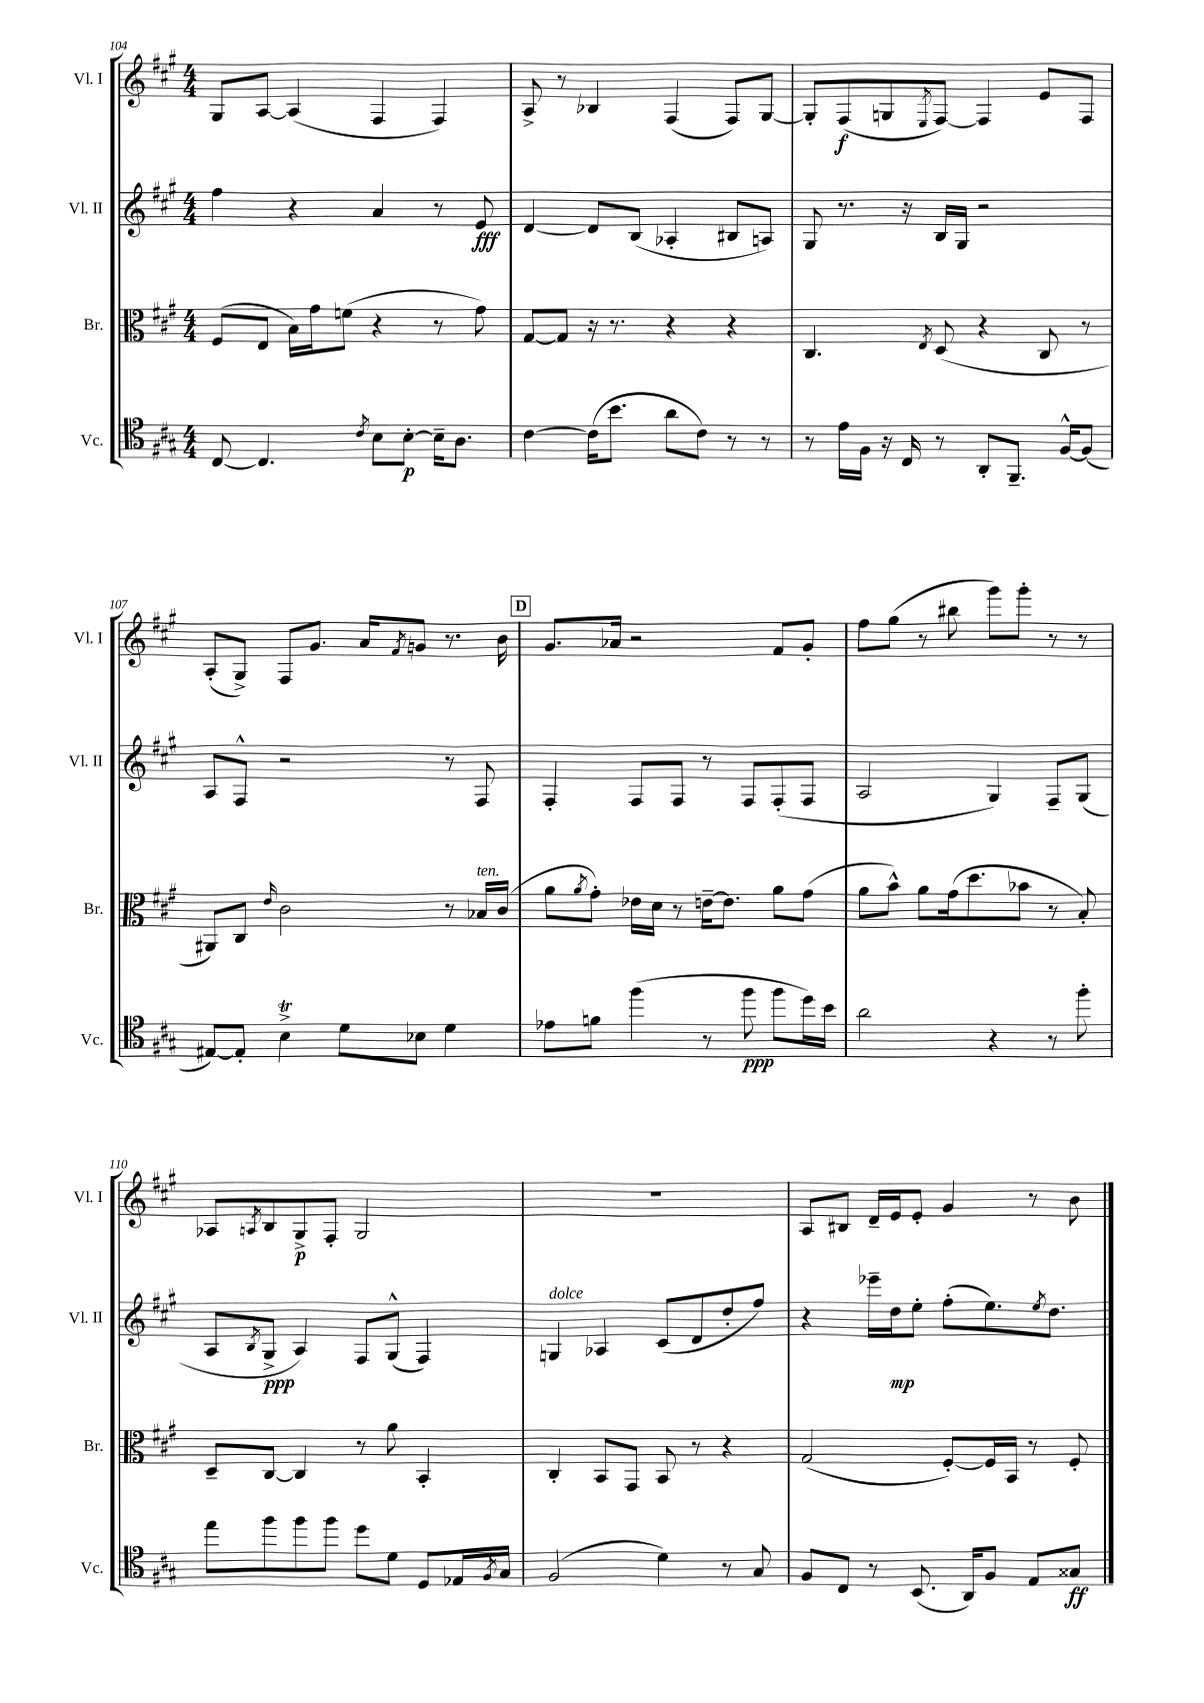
<<
\new StaffGroup <<
\new Staff = "s0" \with { instrumentName = "Vl. I" shortInstrumentName = "Vl. I" } {
    \clef treble \key a \major \numericTimeSignature \time 4/4
    gis8 a8~ a4( fis4 fis4) |
    a8-> r8 bes4 fis4( fis8) gis8~ |
    gis8-. fis8\f( g8 \acciaccatura { e8 } fis8~) fis4 e'8 fis8 |
    a8-.( gis8->) fis8 gis'8. a'16 \acciaccatura { fis'8 } g'8 r8. b'16 |
    \mark \markup { \box "D" } gis'8. aes'16 r2 fis'8 gis'8-. |
    fis''8 gis''8( r8 bis''8 gis'''8) gis'''8-. r8 r8 |
    aes8 \acciaccatura { a8 } b8 gis8->\p fis8-. gis2 |
    R1 |
    a8 bis8 d'16-- e'16 e'8-. gis'4 r8 b'8 \bar "|." |
}
\new Staff = "s1" \with { instrumentName = "Vl. II" shortInstrumentName = "Vl. II" } {
    \clef treble \key a \major \numericTimeSignature \time 4/4
    fis''4 r4 a'4 r8 e'8\fff |
    d'4~ d'8 b8( aes4-. bis8 a8) |
    gis8 r8. r16 b16 gis16 r2 |
    a8 fis8-^ r2 r8 fis8 |
    \mark \markup { \box "D" } fis4-. fis8 fis8 r8 fis8 fis8-.( fis8 |
    a2 gis4) fis8-- gis8( |
    a8 \acciaccatura { b8 } gis8->\ppp a4) fis8 gis8-^( fis4) |
    g4^\markup { \italic "dolce" } aes4 cis'8( d'8 d''8-. fis''8) |
    r4 ees'''16-- d''16\mp e''8-. fis''8-.( e''8.) \acciaccatura { e''8 } d''8. \bar "|." |
}
\new Staff = "s2" \with { instrumentName = "Br." shortInstrumentName = "Br." } {
    \clef alto \key a \major \numericTimeSignature \time 4/4
    fis8( e8 b16) gis'16 f'8( r4 r8 gis'8) |
    gis8~ gis8 r16 r8. r4 r4 |
    cis4. \acciaccatura { e8 } d8( r4 cis8 r8 |
    ais,8) cis8 \grace { e'16 } cis'2 r8 bes16^\markup { \italic "ten." } cis'16( |
    \mark \markup { \box "D" } a'8 \acciaccatura { a'8 } gis'8-.) ees'16 d'16 r8 e'16~-- e'8. a'8 gis'8( |
    a'8 b'8-^) a'8 gis'16( d''8. bes'8 r8 b8-.) |
    d8-- cis8~ cis4 r8 a'8 b,4-. |
    cis4-. b,8 gis,8 b,8 r8 r4 |
    gis2( fis8~-.) fis16 b,16 r8 fis8-. \bar "|." |
}
\new Staff = "s3" \with { instrumentName = "Vc." shortInstrumentName = "Vc." } {
    \clef tenor \key a \major \numericTimeSignature \time 4/4
    cis8~ cis4. \acciaccatura { cis'8 } b8 b8~-.\p b16-- a8. |
    cis'4~ cis'16( b'8. a'8 cis'8) r8 r8 |
    r8 e'16 fis16 r16 cis16 r8 a,8-. fis,8.-- fis16~-^ fis8( |
    eis8~) eis8-. b4->\trill d'8 bes8 d'4 |
    \mark \markup { \box "D" } ees'8 f'8 fis''4( r8 fis''8\ppp fis''8 d''16) b'16 |
    a'2 r4 r8 fis''8-. |
    e''8 fis''8 fis''8 fis''8 d''8 d'8 d8 ees16 \acciaccatura { fis8 } gis16 |
    fis2( d'4) r8 gis8 |
    fis8 cis8 r8 b,8.( a,16) fis8 e8 gisis8\ff \bar "|." |
}
>>
>>
\layout { \context { \Score currentBarNumber = #104 } }
